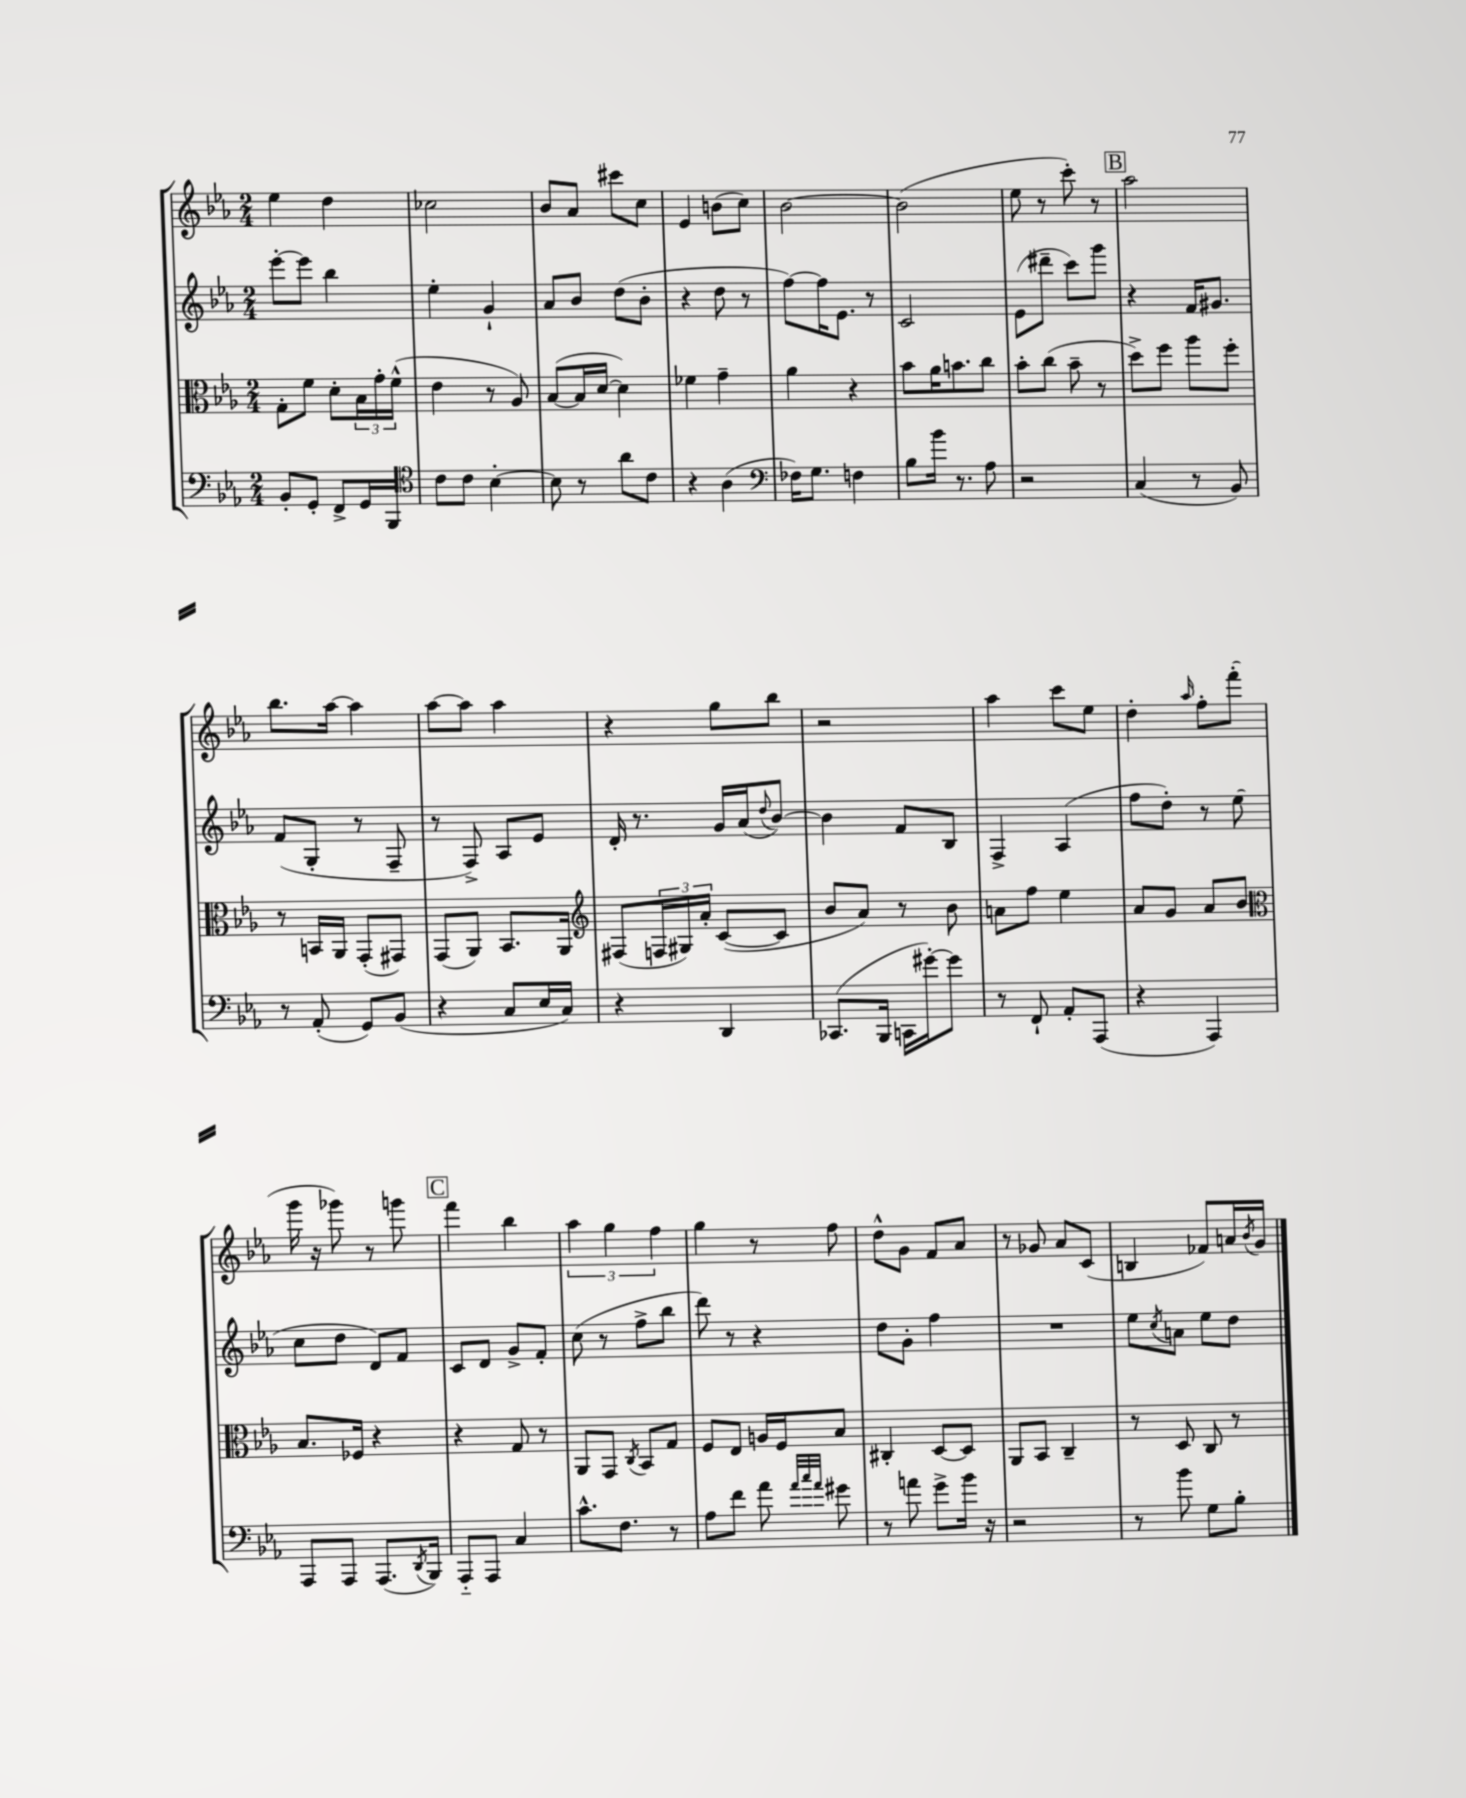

**kern	**kern	**kern	**kern
*part4	*part3	*part2	*part1
*staff4	*staff3	*staff2	*staff1
*clefF4	*clefC3	*clefG2	*clefG2
*k[b-e-a-]	*k[b-e-a-]	*k[b-e-a-]	*k[b-e-a-]
*M2/4	*M2/4	*M2/4	*M2/4
=137	=137	=137	=137
8BB-'/L	8G'\L	[8eee-'\L	4ee-\
8GG'/J	8f\J	8eee-\J]	.
8FF^/L	8d'\L	4bb-\	4dd\
16GG/L	24B-\L	.	.
.	24g'\	.	.
16BBB-/JJ	.	.	.
.	(24f^^\JJ	.	.
=138	=138	=138	=138
*clefC4	*	*	*
8c\L	4e-\	4ee-'\	2cc-X\
8c\J	.	.	.
[4B-'\	8r	4g`/	.
.	8A-/)	.	.
=139	=139	=139	=139
8B-\]	([8B-/L	8a-/L	8b-/L
8r	16B-/L]	8b-/J	8a-/J
.	[16d/JJ	.	.
8a-\L	4d\])	(8dd\L	8ccc#X\L
8c\J	.	8b-'\J	8cc\J
=140	=140	=140	=140
4r	4f-X\	4r	4e-/
(4A-\	4g~\	8dd\	(8bn\L
.	.	8r	8cc\J)
=141	=141	=141	=141
*clefF4	*	*	*
16F-X\KL)	4a-\	[8ff\L)	[2b-\
8.G\J	.	.	.
.	.	16ff\K]	.
.	.	8.e-\J	.
4Fn\	4r	.	.
.	.	8r	.
=142	=142	=142	=142
8B-\L	8b-\L	2c/	(2b-\]
16b-\Jk	16a-\K	.	.
8.r	8.bn\	.	.
8A-\	8cc\J	.	.
=143	=143	=143	=143
2r	8b-'\L	(8e-\L	8ee-\
.	(8cc\J	8ddd#X~\J	8r
.	8b-~\	8ccc\L)	8ccc'\)
.	8r	8ggg\J	8r
!!LO:REH:place=s1:t=B
=144	=144	=144	=144
(4C/	8dd^\L)	4r	2aa-\
.	8ff\J	.	.
8r	8aa-\L	16f/KL	.
.	.	8.g#X/J	.
8BB-/)	8ff'\J	.	.
!!LO:LB:g=z
=145	=145	=145	=145
8r	8r	(8f/L	8.bb-\L
(8AA-'/	16BBn/LL	8G'/J	.
.	16AA-/JJ	.	[16aa-\Jk
8GG/L)	(8GG'/L	8r	4aa-\]
(8BB-/J	8GG#X/J)	8F~/	.
=146	=146	=146	=146
4r	(8GG/L	8r	[8aa-\L
.	8AA-/J)	8F^/)	8aa-\J]
8C/L	8.BB-/L	8A-/L	4aa-\
16E-/L	.	8e-/J	.
16C/JJ)	16AA-/Jk	.	.
=147	=147	=147	=147
*	*clefG2	*	*
4r	(8F#X/L	16d'/	4r
.	.	8.r	.
.	24Fn/L	.	.
.	24G#X/)	.	.
.	24a-'/JJ	.	.
4DD/	([8c/L	16g/LL	8gg\L
.	.	(16a-/J	.
.	.	8qqdd/	.
.	8c/J]	[8b-/J)	8bb-\J
=148	=148	=148	=148
(8.CC-X/L	8b-/L	4b-\]	2r
.	8a-/J)	.	.
16BBB-/Jk	.	.	.
16CCn\LL	8r	8f/L	.
[16g#X'\J)	.	.	.
8g#\J]	8b-\	8B-/J	.
=149	=149	=149	=149
8r	8an\L	4F^/	4aa-\
8FF`/	8ff\J	.	.
8AA-'/L	4ee-\	(4A-/	8ccc\L
(8AAA-/J	.	.	8ee-\J
=150	=150	=150	=150
4r	8a-/L	8ff\L	4dd'\
.	8g/J	8dd'\J)	.
.	.	.	16qqaa-/
4AAA-/)	8a-/L	8r	8ff'\L
.	8b-/J	(8ee-\	(8fff'\J
!!LO:LB:g=z
=151	=151	=151	=151
*	*clefC3	*	*
8AAA-/L	8.B-/L	8cc\L	16ggg\
.	.	.	16r
8AAA-/J	.	8dd\J	8ggg-X\)
.	16F-X/Jk	.	.
(8.AAA-/L	4r	8d/L)	8r
.	.	8f/J	8gggn\
8qDD/	.	.	.
16BBB-/Jk)	.	.	.
!!LO:REH:place=s1:t=C
=152	=152	=152	=152
8AAA-/L	4r	8c/L	4fff\
8AAA-/J	.	8d/J	.
4C/	8G/	8g^/L	4bb-\
.	8r	8f'/J	.
=153	=153	=153	=153
8.c^^\L	8AA-/L	(8cc\	6aa-\
.	8GG/J	8r	.
.	.	.	6gg\
8.F\J	.	.	.
.	8qC/	.	.
.	8BB-/L	8ff^\L	.
.	.	.	6ff\
8r	8G/J	8bb-\J	.
=154	=154	=154	=154
8A-\L	8F/L	8ddd\)	4gg\
8f\J	8E-/J	8r	.
8a-\	16An/LL	4r	8r
.	16F/J	.	.
32qqa-/LLL	.	.	.
32qqcc/	.	.	.
32qqa-/JJJ	.	.	.
8g#X\	8B-/J	.	8ff\
=155	=155	=155	=155
8r	4C#X'/	8dd\L	8dd^^\L
8an\	.	8g'\J	8g\J
8g^\L	[8D/L	4ff\	8f/L
16b-\Jk	8D/J]	.	8a-/J
16r	.	.	.
=156	=156	=156	=156
2r	8AA-/L	2r	8r
.	8BB-/J	.	8g-X/
.	4C~/	.	8a-/L
.	.	.	(8c/J
=157	=157	=157	=157
8r	8r	8ee-\L	4Bn/
.	.	8qcc/	.
8b-\	8D/	8an\J	.
8G\L	8C/	8ee-\L	8f-X/L)
8B-'\J	8r	8dd\J	16an/L
.	.	.	8qb-/
.	.	.	16g/JJ
==	==	==	==
*-	*-	*-	*-
